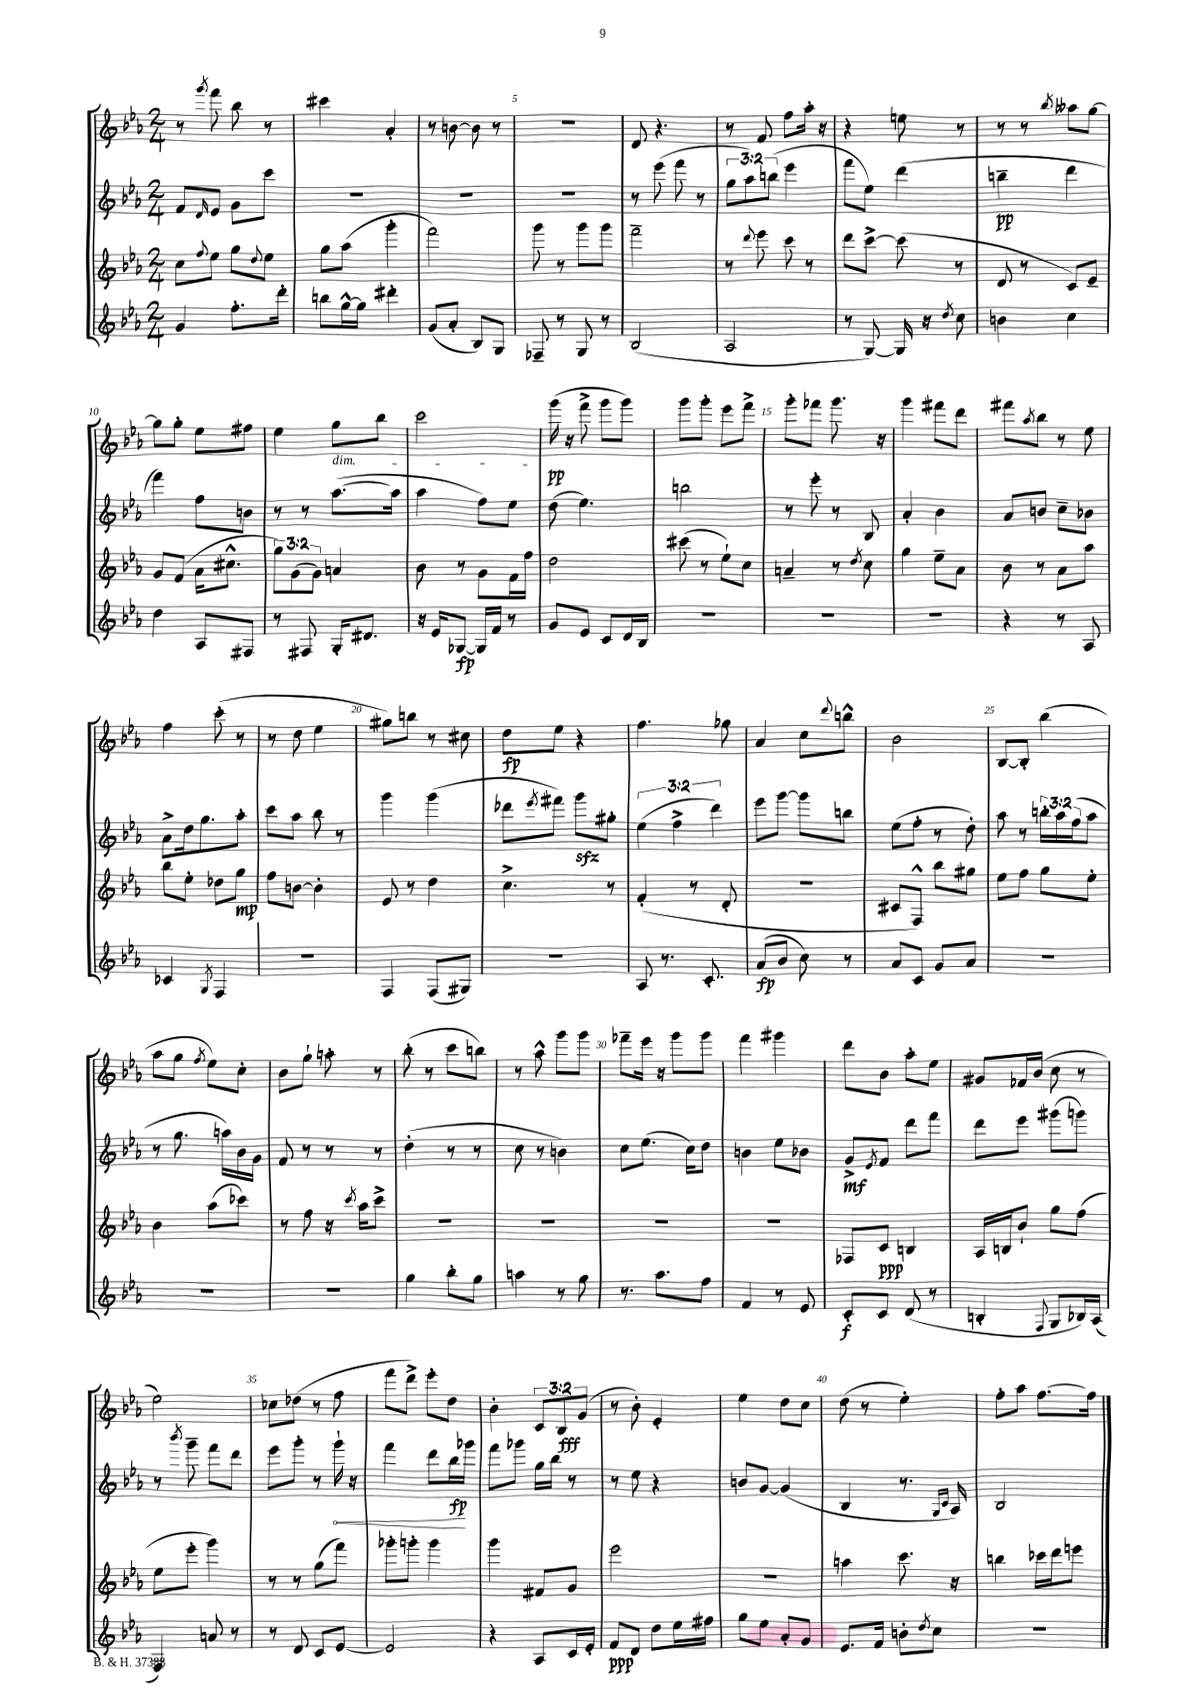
<<
\new StaffGroup <<
\new Staff = "s0" {
    \clef treble \key ees \major \numericTimeSignature \time 2/4 \override Staff.TupletNumber.text = #tuplet-number::calc-fraction-text
    r8 \acciaccatura { g'''8 } f'''8 bes''8 r8 |
    cis'''4 aes'4-. |
    r8 b'8~ b'8 r8 |
    r2 |
    d'8 r4. |
    r8 f'8 f''8 aes''16-. r16 |
    r4 e''8 r8 |
    r8 r8 \acciaccatura { bes''8 } aeses''8 g''8~ |
    g''8 g''8-. ees''8 fis''8 |
    ees''4 g''8\dim bes''8 |
    c'''2 |
    g'''16\pp\!( r16 f'''8-> g'''8 g'''8) |
    g'''8 g'''8-. ees'''8 f'''8-> |
    g'''8-. fes'''8 g'''8. r16 |
    g'''4 fis'''8 d'''8 |
    fis'''8 \acciaccatura { aes''8 } bes''8 r8 ees''8 |
    f''4 c'''8-.( r8 |
    r8 d''8 ees''4 |
    gis''8) b''8 r8 cis''8 |
    d''8\fp ees''8 r4 |
    f''4. ges''8 |
    aes'4 c''8 \appoggiatura { d'''8 } b''8-^ |
    bes'2 |
    bes8~ bes8-. bes''4( |
    aes''8 g''8 \acciaccatura { f''8 } ees''8) c''8-. |
    bes'8 g''8-! a''8-. r8 |
    bes''8-.( r8 c'''8 b''8) |
    r8 aes''8-^ g'''8 g'''8 |
    fes'''8-- ees'''16 r16 g'''8 g'''8 |
    f'''4 gis'''4 |
    d'''8 bes'8 aes''8-. ees''8 |
    gis'8 fes'16 bes'16( c''8 r8 |
    ees''2) |
    ces''8 des''8( r8 f''8 |
    f'''8 d'''8->) ees'''8-. d''8 |
    bes'4-. \tuplet 3/2 { c'8 bes8\fff g'8( } |
    r8 bes'8-.) ees'4-. |
    ees''4 d''8 c''8 |
    d''8( r8 ees''4-.) |
    f''8-. aes''8 f''8.~ f''16 \bar "|." |
}
\new Staff = "s1" {
    \clef treble \key ees \major \numericTimeSignature \time 2/4 \override Staff.TupletNumber.text = #tuplet-number::calc-fraction-text
    f'8 \grace { d'16 } ees'8 g'8 c'''8 |
    R2 |
    R2 |
    R2 |
    r8 ees'''8( f'''8 r8 |
    \tuplet 3/2 { g''8 aes''8) b''8( } ees'''4 |
    f'''8 ees''8) d'''4( |
    b''4--\pp d'''4 |
    f'''4) f''8 b'8 |
    r8 r8 aes''8.~( aes''16 |
    aes''4 f''8) ees''8 |
    d''8( ees''4.) |
    b''2 |
    r8 ees'''8-. r8 bes8 |
    aes'4-. bes'4 |
    aes'8 b'8 c''8-- bes'8 |
    aes'8-> d''16 g''8. aes''8-. |
    c'''8 aes''8 bes''8 r8 |
    g'''4 g'''4( |
    des'''8 \acciaccatura { ees'''8 } fis'''8) g'''8\sfz gis''8-. |
    \tuplet 3/2 { ees''4( f''4-> d'''4) } |
    ees'''8 g'''8~ g'''8 b''8 |
    ees''8( f''8-. r8 d''8-.) |
    aes''8 r8 \tuplet 3/2 { b''16-. aes''16 f''16( } aes''8 |
    r8 g''8. a''16) bes'16 g'16 |
    f'8 r8 r8 r8 |
    d''4-.( r8 r8 |
    c''8 r8 b'4) |
    c''8 ees''8.( c''16) d''8 |
    b'4 ees''8 bes'8 |
    g'8->\mf \acciaccatura { ees'8 } f'8 d'''8 f'''8 |
    d'''8 ees'''8 gis'''8( g'''8) |
    r8 \acciaccatura { bes'''8 } g'''8-- f'''8 d'''8 |
    ees'''8 g'''8-. r8 \once \override Hairpin.circled-tip = ##t g'''16-!\< r16 |
    f'''4 d'''8 bes''16\fp\! ges'''16 |
    f'''8 ges'''8 g''16 bes''16 r8 |
    r8 ees''8 r4 |
    b'8 g'8~ g'4( |
    bes4 r8. \grace { g16 c'16 } aes16) |
    bes2 \bar "|." |
}
\new Staff = "s2" {
    \clef treble \key ees \major \numericTimeSignature \time 2/4 \override Staff.TupletNumber.text = #tuplet-number::calc-fraction-text
    c''8 \appoggiatura { f''8 } ees''8 g''8 \appoggiatura { d''8 } ees''8 |
    g''8 aes''8( g'''4-. |
    f'''2) |
    g'''8 r8 g'''8 g'''8 |
    f'''2-- |
    r8 \appoggiatura { d'''8 } ees'''8 c'''8 r8 |
    d'''8 c'''8~-> c'''8( r8 |
    d'8 r8 c'8) ees'8-- |
    g'8 f'8( aes'16 cis''8.-^ |
    \tuplet 3/2 { g''8) g'8( g'8) } a'4 |
    bes'8 r8 g'8 f'16 f''16 |
    d''2 |
    cis'''8( r8 ees''8-!) c''8 |
    a'4-- r8 \acciaccatura { d''8 } c''8 |
    g''4 ees''8-- aes'8 |
    bes'8 r8 aes'8 aes''8 |
    bes''8 ees''8-. des''8 g''8\mp |
    f''8 b'8~ b'4-. |
    ees'8 r8 d''4 |
    c''4.-> r8 |
    f'4-.( r8 d'8-. |
    r2 |
    cis'8 f8-^) bes''8 gis''8 |
    ees''8 f''8 g''8 ees''8-. |
    bes'4 aes''8( ces'''8) |
    r8 f''8 r16 \acciaccatura { c'''8 } aes''16 c'''8-> |
    R2 |
    R2 |
    R2 |
    R2 |
    fes8 c'8\ppp b4 |
    aes16 b16 bes'8-! g''8 f''8( |
    ees''8 ees'''8-. g'''4) |
    r8 r8 g''8( f'''8) |
    ges'''8-. g'''8-. g'''4 |
    g'''4 fis'8 g'8 |
    ees'''2 |
    r2 |
    a''4 c'''8. r16 |
    b''4 ces'''16 d'''16 e'''8 \bar "|." |
}
\new Staff = "s3" {
    \clef treble \key ees \major \numericTimeSignature \time 2/4
    g'4 f''8.-. d'''16-. |
    b''8 g''16~-^ g''16 dis'''4-. |
    g'8( aes'8-. bes8) g8 |
    fes8-- r8 g8 r8 |
    bes2( |
    aes2 |
    r8 g8~) g16 r16 \acciaccatura { d''8 } c''8 |
    b'4 c''4 |
    d''4 aes8 fis8 |
    r8 fis8 g16-. dis'8. |
    r16 ees'16 ges8~\fp ges16 f'16 r8 |
    g'8 ees'8 c'8 d'16 bes16 |
    R2 |
    R2 |
    R2 |
    r4 r8 aes8 |
    ces'4 \acciaccatura { g8 } f4 |
    R2 |
    f4 f8( gis8) |
    r2 |
    aes8 r8. c'8.-. |
    aes'8\fp( bes'8 c''8) r8 |
    aes'8 c'8 g'8 aes'8 |
    R2 |
    R2 |
    R2 |
    g''4 bes''8-. g''8 |
    a''4 r8 g''8 |
    r8. aes''8. f''8 |
    f'4 r8 ees'8 |
    c'8-.\f c'8 d'8( r8 |
    b4-. \appoggiatura { f8 } g8 bes16) aes16( |
    f4) a'8 r8 |
    r8 d'8 c'8 ees'8~ |
    ees'2 |
    r4 aes8 c'16 ees'16-. |
    f'8\ppp d'8 d''8 ees''16 fis''16 |
    g''8 ees''8 aes'8-. g'8 |
    ees'8. f'16 b'8-. \acciaccatura { d''8 } c''8 |
    r2 \bar "|." |
}
>>
>>
\layout { \context { \Score currentBarNumber = #2 \override BarNumber.break-visibility = ##(#f #t #t) barNumberVisibility = #(every-nth-bar-number-visible 5) } }
